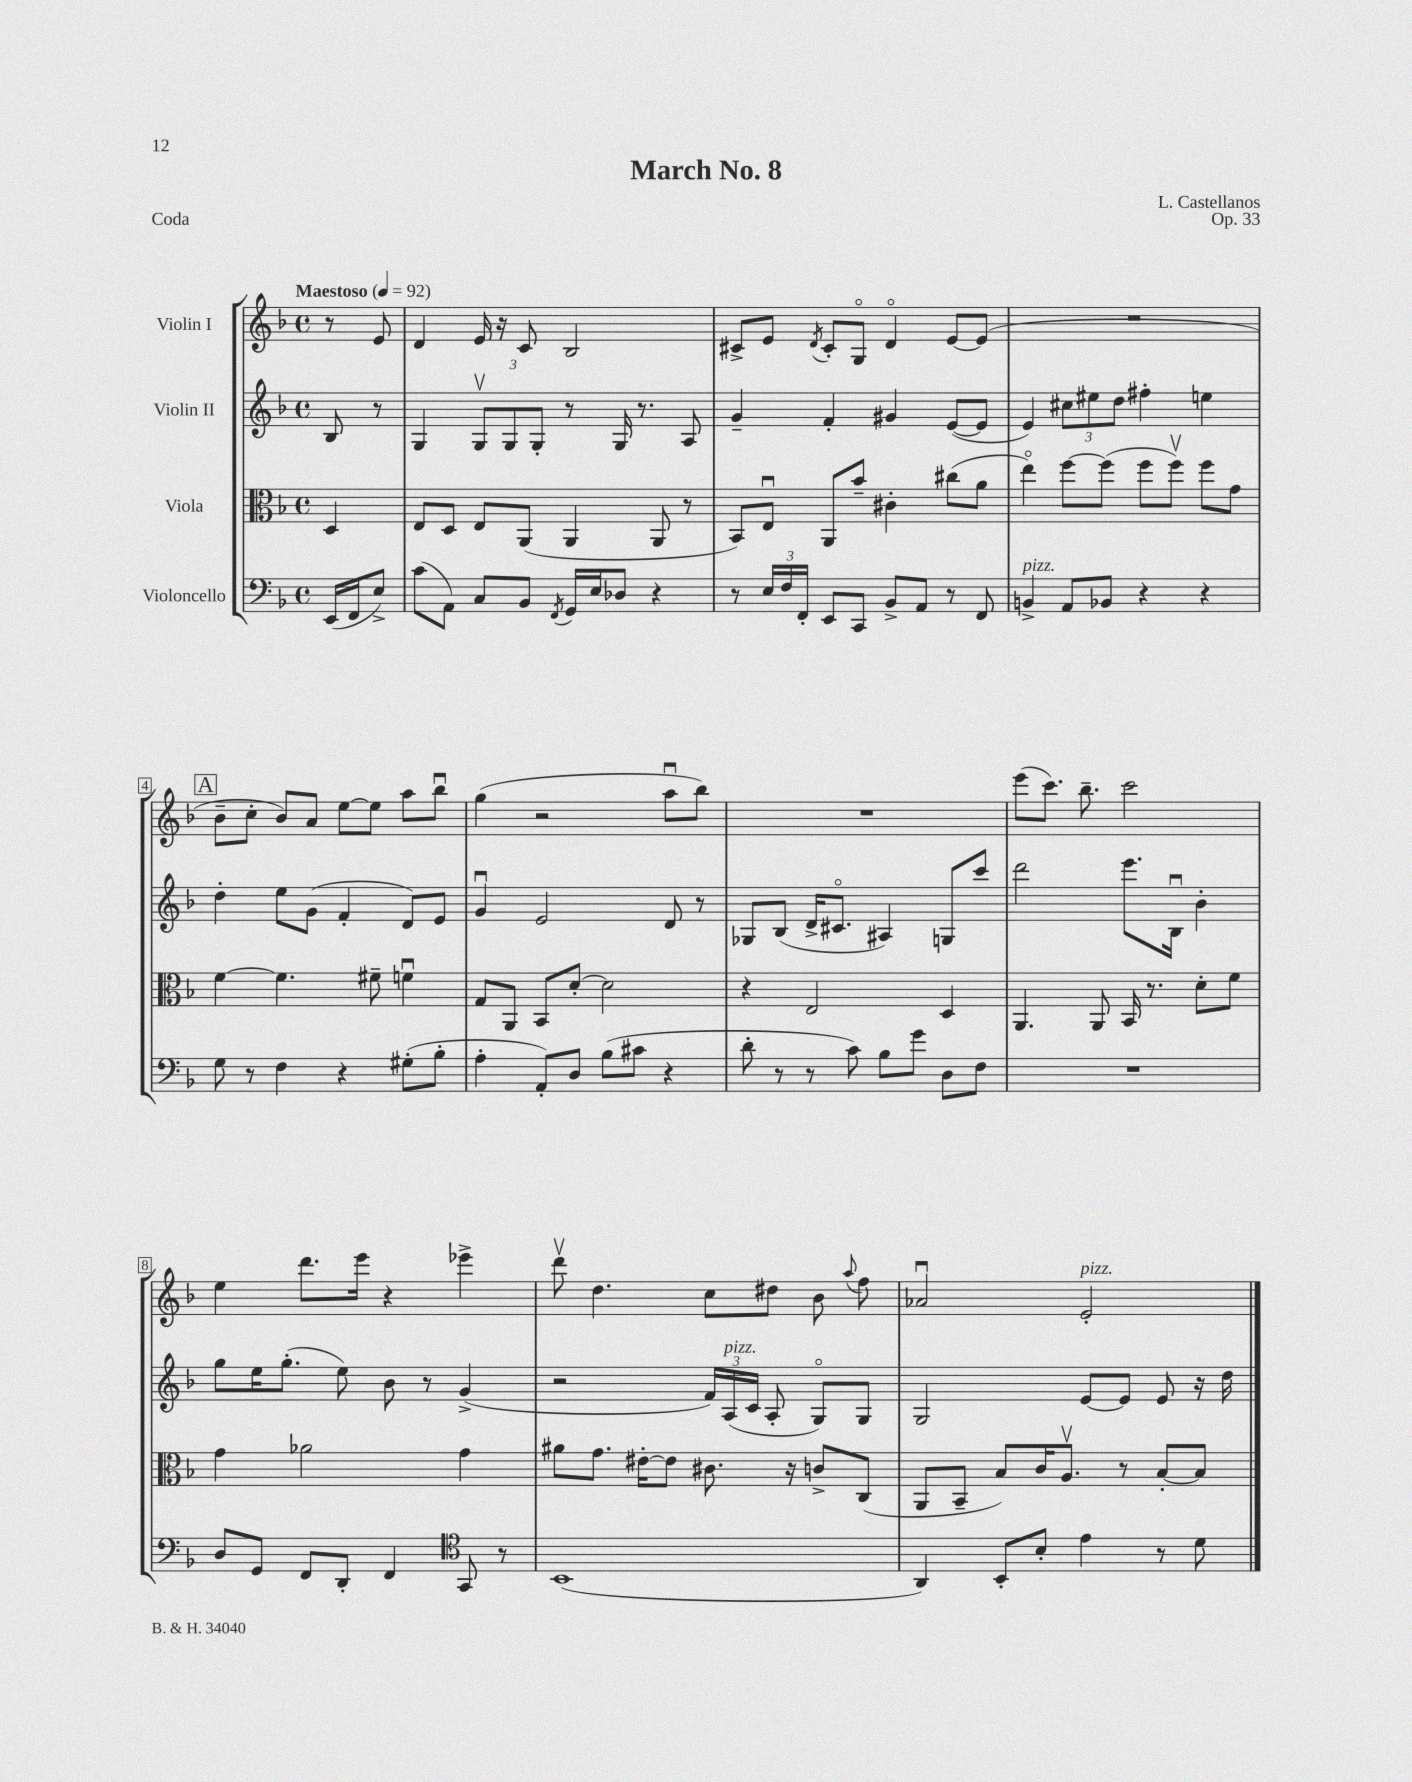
\header { title = "March No. 8" composer = "L. Castellanos" opus = "Op. 33" piece = "Coda" }
<<
\new StaffGroup <<
\new Staff = "s0" \with { instrumentName = "Violin I" } {
    \clef treble \key f \major \defaultTimeSignature \time 4/4 \partial 4 \tempo "Maestoso" 4 = 92
    \autoBeamOff r8 e'8 |
    d'4 e'16 r16 c'8 bes2 |
    cis'8[-> e'8] \acciaccatura { d'8 } cis'8[-. g8]\flageolet d'4\flageolet e'8[~ e'8]( |
    R1 |
    \mark \markup { \box "A" } bes'8[-- c''8]-. bes'8[) a'8] e''8[~ e''8] a''8[ bes''8]\downbow |
    g''4( r2 a''8[\downbow bes''8]) |
    R1 |
    e'''8[( c'''8.]) bes''8.-- c'''2 |
    e''4 d'''8.[ e'''16] r4 ees'''4-> |
    d'''8\upbow d''4. c''8[ dis''8] bes'8 \appoggiatura { a''8 } f''8 |
    aes'2\downbow e'2-.^\markup { \italic "pizz." } \bar "|." |
}
\new Staff = "s1" \with { instrumentName = "Violin II" } {
    \clef treble \key f \major \defaultTimeSignature \time 4/4 \partial 4
    \autoBeamOff bes8 r8 |
    g4 \tuplet 3/2 { g8[\upbow g8 g8]-. } r8 g16 r8. a8 |
    g'4-- f'4-. gis'4 e'8[~( e'8] |
    e'4) \tuplet 3/2 { cis''8[ eis''8 d''8] } fis''4-. e''4 |
    \mark \markup { \box "A" } d''4-. e''8[ g'8]( f'4-. d'8[) e'8] |
    g'4\downbow e'2 d'8 r8 |
    ges8[ bes8]( d'16[-> cis'8.]\flageolet ais4) g8[ c'''8] |
    d'''2 e'''8.[ bes16]\downbow bes'4-. |
    g''8[ e''16 g''8.]-.( e''8) bes'8 r8 g'4->( |
    r2 \tuplet 3/2 { f'16[) a16^\markup { \italic "pizz." }( c'16] } a8-. g8[\flageolet) g8] |
    g2 e'8[~ e'8] e'8 r16 d''16 \bar "|." |
}
\new Staff = "s2" \with { instrumentName = "Viola" } {
    \clef alto \key f \major \defaultTimeSignature \time 4/4 \partial 4
    \autoBeamOff d4 |
    e8[ d8] e8[ a,8]( a,4 a,8 r8 |
    bes,8[) e8]\downbow a,8[ bes'8]-- cis'4-. cis''8[( a'8] |
    e''4\flageolet) f''8[~ f''8]( f''8[ f''8]\upbow) f''8[ g'8] |
    \mark \markup { \box "A" } f'4~ f'4. fis'8-- f'4\downbow |
    g8[ a,8] bes,8[ d'8]~-. d'2 |
    r4 e2 d4 |
    a,4. a,8 bes,16 r8. d'8[-. f'8] |
    g'4 aes'2 g'4 |
    ais'8[ g'8.] eis'16[~-. eis'8] cis'8. r16 c'8[-> c8]( |
    a,8[ bes,8]-- bes8[) c'16 a8.]\upbow r8 bes8[~-. bes8] \bar "|." |
}
\new Staff = "s3" \with { instrumentName = "Violoncello" } {
    \clef bass \key f \major \defaultTimeSignature \time 4/4 \partial 4
    \autoBeamOff e,16[( f,16 e8]->) |
    c'8[( a,8]) c8[ bes,8] \acciaccatura { f,8 } g,16[ e16 des8] r4 |
    r8 \tuplet 3/2 { e16[ f16 f,16]-. } e,8[ c,8] bes,8[-> a,8] r8 f,8 |
    b,4->^\markup { \italic "pizz." } a,8[ bes,8] r4 r4 |
    \mark \markup { \box "A" } g8 r8 f4 r4 gis8[-.( bes8]-. |
    a4-. a,8[-.) d8] bes8[( cis'8] r4 |
    d'8-. r8 r8 c'8) bes8[ g'8] d8[ f8] |
    R1 |
    d8[ g,8] f,8[ d,8]-. f,4 \clef tenor g,8 r8 |
    bes,1( |
    a,4) bes,8[-. bes8]-. e'4 r8 d'8 \bar "|." |
}
>>
>>
\layout { \context { \Score \override BarNumber.stencil = #(make-stencil-boxer 0.1 0.3 ly:text-interface::print) } }
